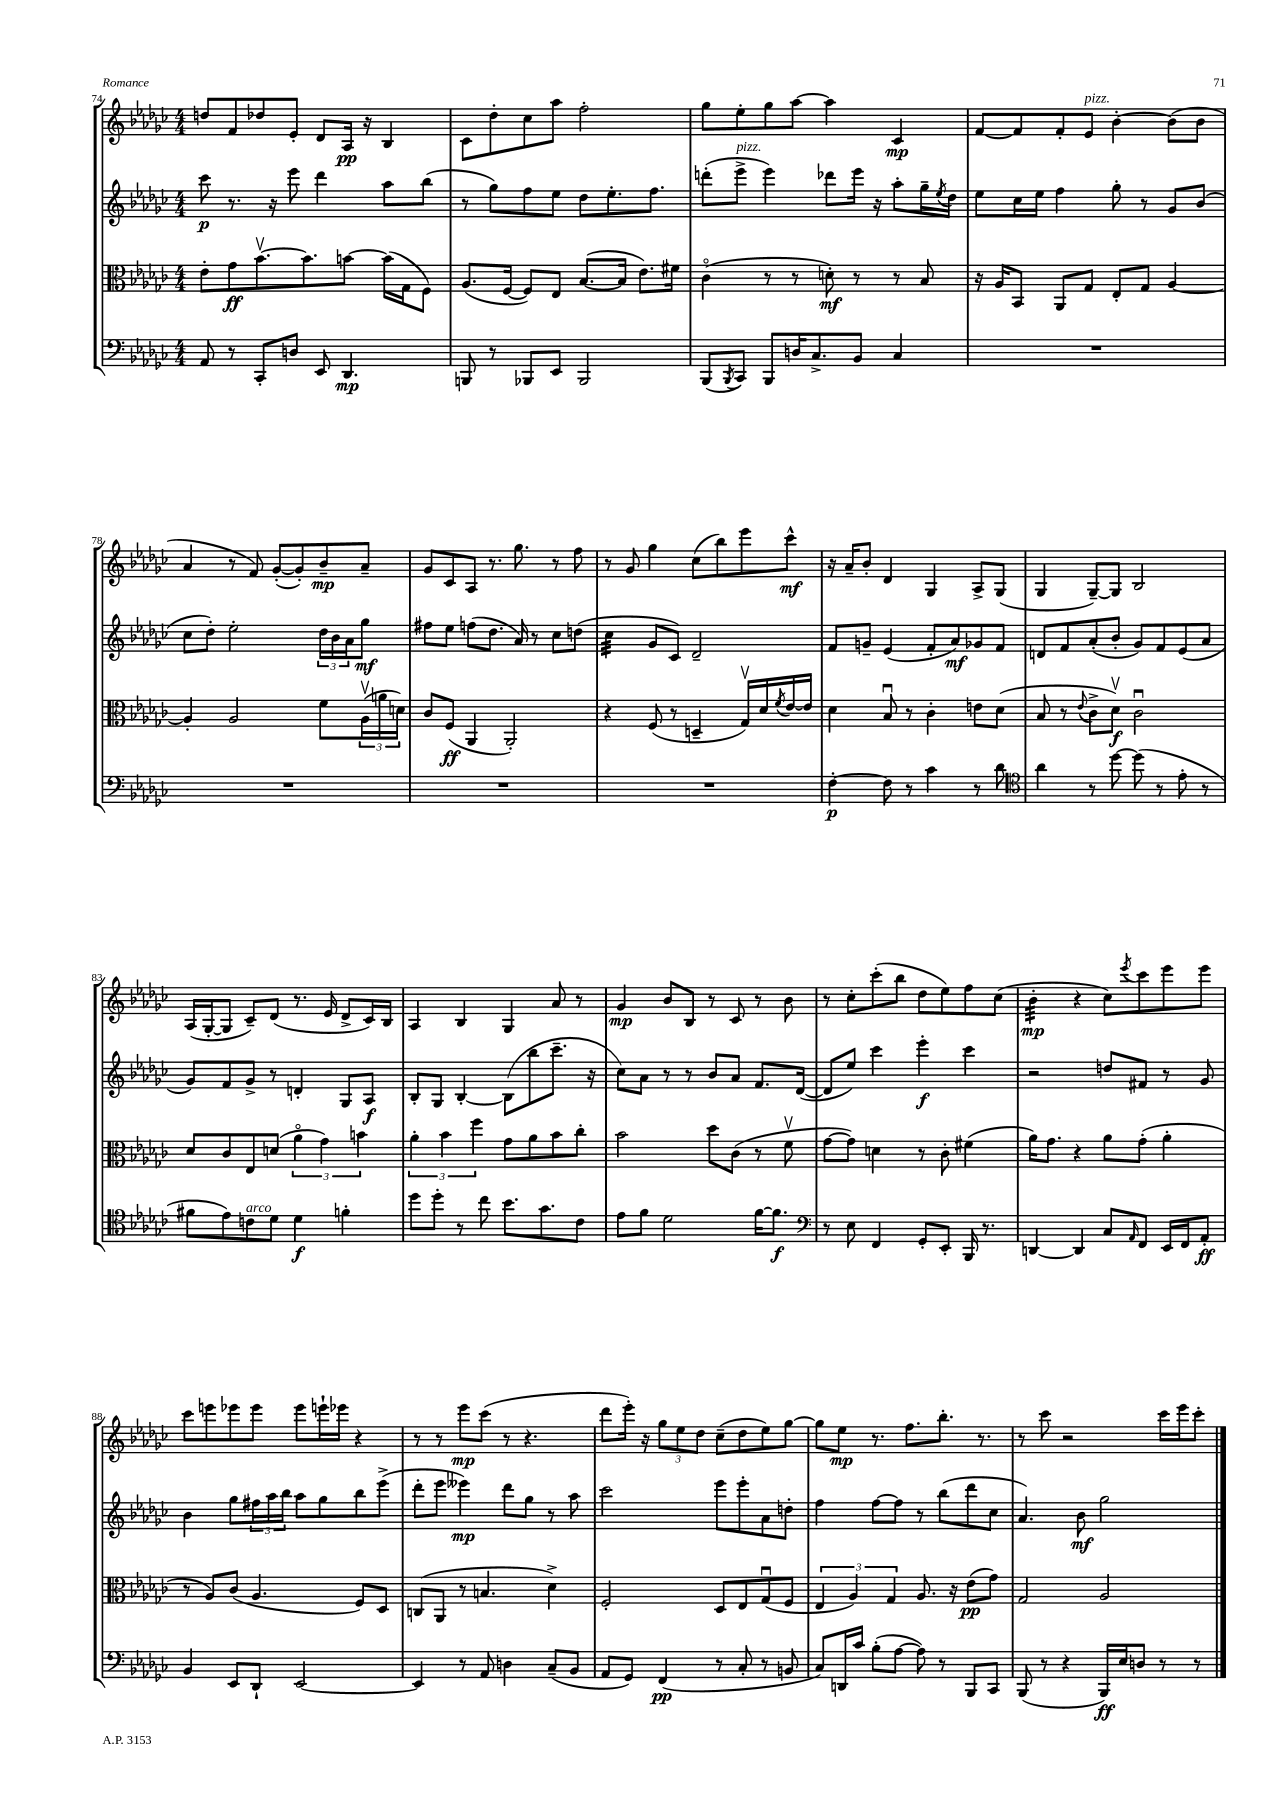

**kern	**kern	**kern	**kern
*staff4	*staff3	*staff2	*staff1
*clefF4	*clefC3	*clefG2	*clefG2
*k[b-e-a-d-g-c-]	*k[b-e-a-d-g-c-]	*k[b-e-a-d-g-c-]	*k[b-e-a-d-g-c-]
*M4/4	*M4/4	*M4/4	*M4/4
8AA-	8e-'	8ccc-	8dd
8r	8g-	8.r	8f
8CC-'	[8.b-v	.	8dd-
.	.	16r	.
8D	.	8eee-	8e-'
.	8.b-]	.	.
8EE-	.	4ddd-	8d-
4.DD-	[8b	.	16A-
.	.	.	16r
.	(16b]	8aa-	4B-
.	16G-	.	.
.	8F)	(8bb-	.
=	=	=	=
8BBB	(8.A-	8r	8c-
8r	.	8gg-)	8dd-'
.	[16F	.	.
8BBB-	8F])	8ff	8cc-
8EE-	8E-	8ee-	8aa-
2BBB-	([8.B-	8dd-	2ff'
.	.	8.ee-'	.
.	16B-]	.	.
.	8.e-)	.	.
.	.	8.ff	.
.	16f#	.	.
=	=	=	=
(8BBB-	(4c-o	(8ddd'	8gg-
8qBBB-	.	.	.
8CC-)	.	8eee-^	8ee-'
8BBB-	8r	4eee-)	8gg-
16D	8r	.	[8aa-
8.C-^	.	.	.
.	8d')	8ddd-	4aa-]
8BB-	8r	16eee-	.
.	.	16r	.
4C-	8r	8aa-'	4c-
.	8B-	16gg-~	.
.	.	8qee-	.
.	.	16dd-	.
=	=	=	=
1r	16r	8ee-	[8f
.	16A-	.	.
.	8BB-	16cc-	8f]
.	.	16ee-	.
.	8AA-	4ff	8f'
.	8G-	.	8e-
.	8E-'	8gg-'	[4b-'
.	8G-	8r	.
.	[4A-	8g-	(8b-]
.	.	(8b-	8b-
=	=	=	=
1r	4A-']	8cc-	4a-
.	.	8dd-')	.
.	2A-	2ee-'	8r
.	.	.	8f)
.	.	.	([8g-'
.	.	.	8g-'])
.	8f	24dd-	8b-~
.	.	24b-	.
.	.	24a-	.
.	(24A-v	8gg-	8a-~
.	24a	.	.
.	24d)	.	.
=	=	=	=
1r	8c-	8ff#	8g-
.	(8F	8ee-	8c-
.	4AA-	(8ff	8A-
.	.	8.dd-	8.r
.	2AA-')	.	.
.	.	16a-)	8.gg-
.	.	8r	.
.	.	8cc-	8r
.	.	(8dd	8ff
=	=	=	=
1r	4r	4cc-	8r
.	.	.	8g-
.	(8F	8g-	4gg-
.	8r	8c-)	.
.	4D~	2d-~	(8cc-
.	.	.	8bb-)
.	16G-v)	.	8eee-
.	16d-	.	.
.	8qf	.	.
.	[16e-	.	8ccc-^^
.	16e-]	.	.
=	=	=	=
[4F'	4d-	8f	16r
.	.	.	16a-~
.	.	8g~	8b-'
8F]	8B-u	(4e-	4d-
8r	8r	.	.
4c-	4c-'	8f'	4G-
.	.	8a-)	.
8r	8e	8g-	8A-^
8d-	(8d-	8f	(8G-
=	=	=	=
*clefC4	*	*	*
4a-	8B-	8d	4G-
.	8r	8f	.
.	8qqe-	.	.
8r	8c-^	(8a-'	[8G-~)
[8dd-	8d-v)	8b-'	8G-]
(8dd-]	2c-u	8g-)	2B-
8r	.	8f	.
8e-'	.	(8e-	.
8r	.	8a-	.
=	=	=	=
8f#	8d-	8g-)	(16A-
.	.	.	[16G-'
8e-)	8c-	8f	8G-]
8c	8E-	8g-^	8c-~)
8d-	(8d	8r	(8d-
4d-	6a-o	4d'	8.r
.	6g-)	.	.
.	.	.	16e-
4f'	.	8G-	8d-^
.	6b	.	.
.	.	8A-	16c-)
.	.	.	16B-
=	=	=	=
8dd-	6a-'	8B-'	4A-
8dd-'	.	8G-	.
.	6b-	.	.
8r	.	[4B-'	4B-
.	6ff	.	.
8cc-	.	.	.
8.b-	8g-	(8B-]	4G-
.	8a-	8bb-	.
8.g-	.	.	.
.	8b-	8.ccc-~	8a-
8c-	8cc-'	.	8r
.	.	16r	.
=	=	=	=
8e-	2b-	8cc-)	4g-
8f	.	8a-	.
2d-	.	8r	8b-
.	.	8r	8B-
.	8dd-	8b-	8r
.	(8c-	8a-	8c-
[16f	8r	8.f	8r
8.f]	.	.	.
.	8fv	.	8b-
.	.	([16d-	.
=	=	=	=
*clefF4	*	*	*
8r	[8g-	8d-]	8r
8E-	8g-])	8ee-)	8cc-'
4FF	4d	4ccc-	(8ccc-'
.	.	.	8bb-
8GG-'	8r	4eee-'	8dd-
8EE-'	8c-'	.	8ee-)
16BBB-	(4f#	4ccc-	8ff
8.r	.	.	.
.	.	.	(8cc-
=	=	=	=
[4DD	16a-)	2r	4b-'
.	8.g-	.	.
4DD]	4r	.	4r
8C-	8a-	8dd	8cc-)
16qqAA-	.	.	8qeee-
8FF	(8g-'	8f#	8ccc-
16EE-	4a-'	8r	8eee-
16FF	.	.	.
8AA-'	.	8g-	8eee-
=	=	=	=
4BB-	8r	4b-	8ccc-
.	8A-)	.	8eee
8EE-	(8c-	8gg-	8eee-
8DD-`	4.A-	24ff#	8eee-
.	.	24aa-	.
.	.	24bb-	.
[2EE-	.	8aa-	8eee-
.	.	8gg-	16eee`
.	.	.	16eee-
.	8F)	8bb-	4r
.	8D-	(8eee-^	.
=	=	=	=
4EE-]	(8C	8ddd-'	8r
.	8AA-	8eee-	8r
8r	8r	4eee--)	8eee-
8AA-	4.B	.	(8ccc-
4D	.	8ddd-	8r
.	.	8gg-	4.r
(8C-~	4d-^)	8r	.
8BB-	.	8aa-	.
=	=	=	=
8AA-	2F'	2ccc-	8ddd-
8GG-)	.	.	16eee-')
.	.	.	16r
(4FF	.	.	12gg-
.	.	.	12ee-
.	.	.	12dd-
8r	8D-	8eee-	(8cc-~
8C-'	8E-	8eee-'	8dd-
8r	(8G-u	8a-	8ee-)
8BB	8F	8dd'	[8gg-
=	=	=	=
8C-)	6E-	4ff	8gg-]
16DD	.	.	8ee-
.	6A-)	.	.
16c-	.	.	.
(8B-'	.	[8ff	8.r
.	6G-	.	.
[8A-	.	8ff]	.
.	.	.	8.ff
8A-])	8.A-	8r	.
8r	.	(8bb-	8.bb-'
.	16r	.	.
8BBB-	(8e-	8ddd-	.
.	.	.	8.r
8CC-	8g-)	8cc-	.
=	=	=	=
(8BBB-	2G-	4.a-)	8r
8r	.	.	8ccc-
4r	.	.	2r
.	.	8b-	.
16BBB-)	2A-	2gg-	.
16E-	.	.	.
8D	.	.	.
8r	.	.	16ccc-
.	.	.	16eee-
8r	.	.	8ccc-'
==	==	==	==
*-	*-	*-	*-
